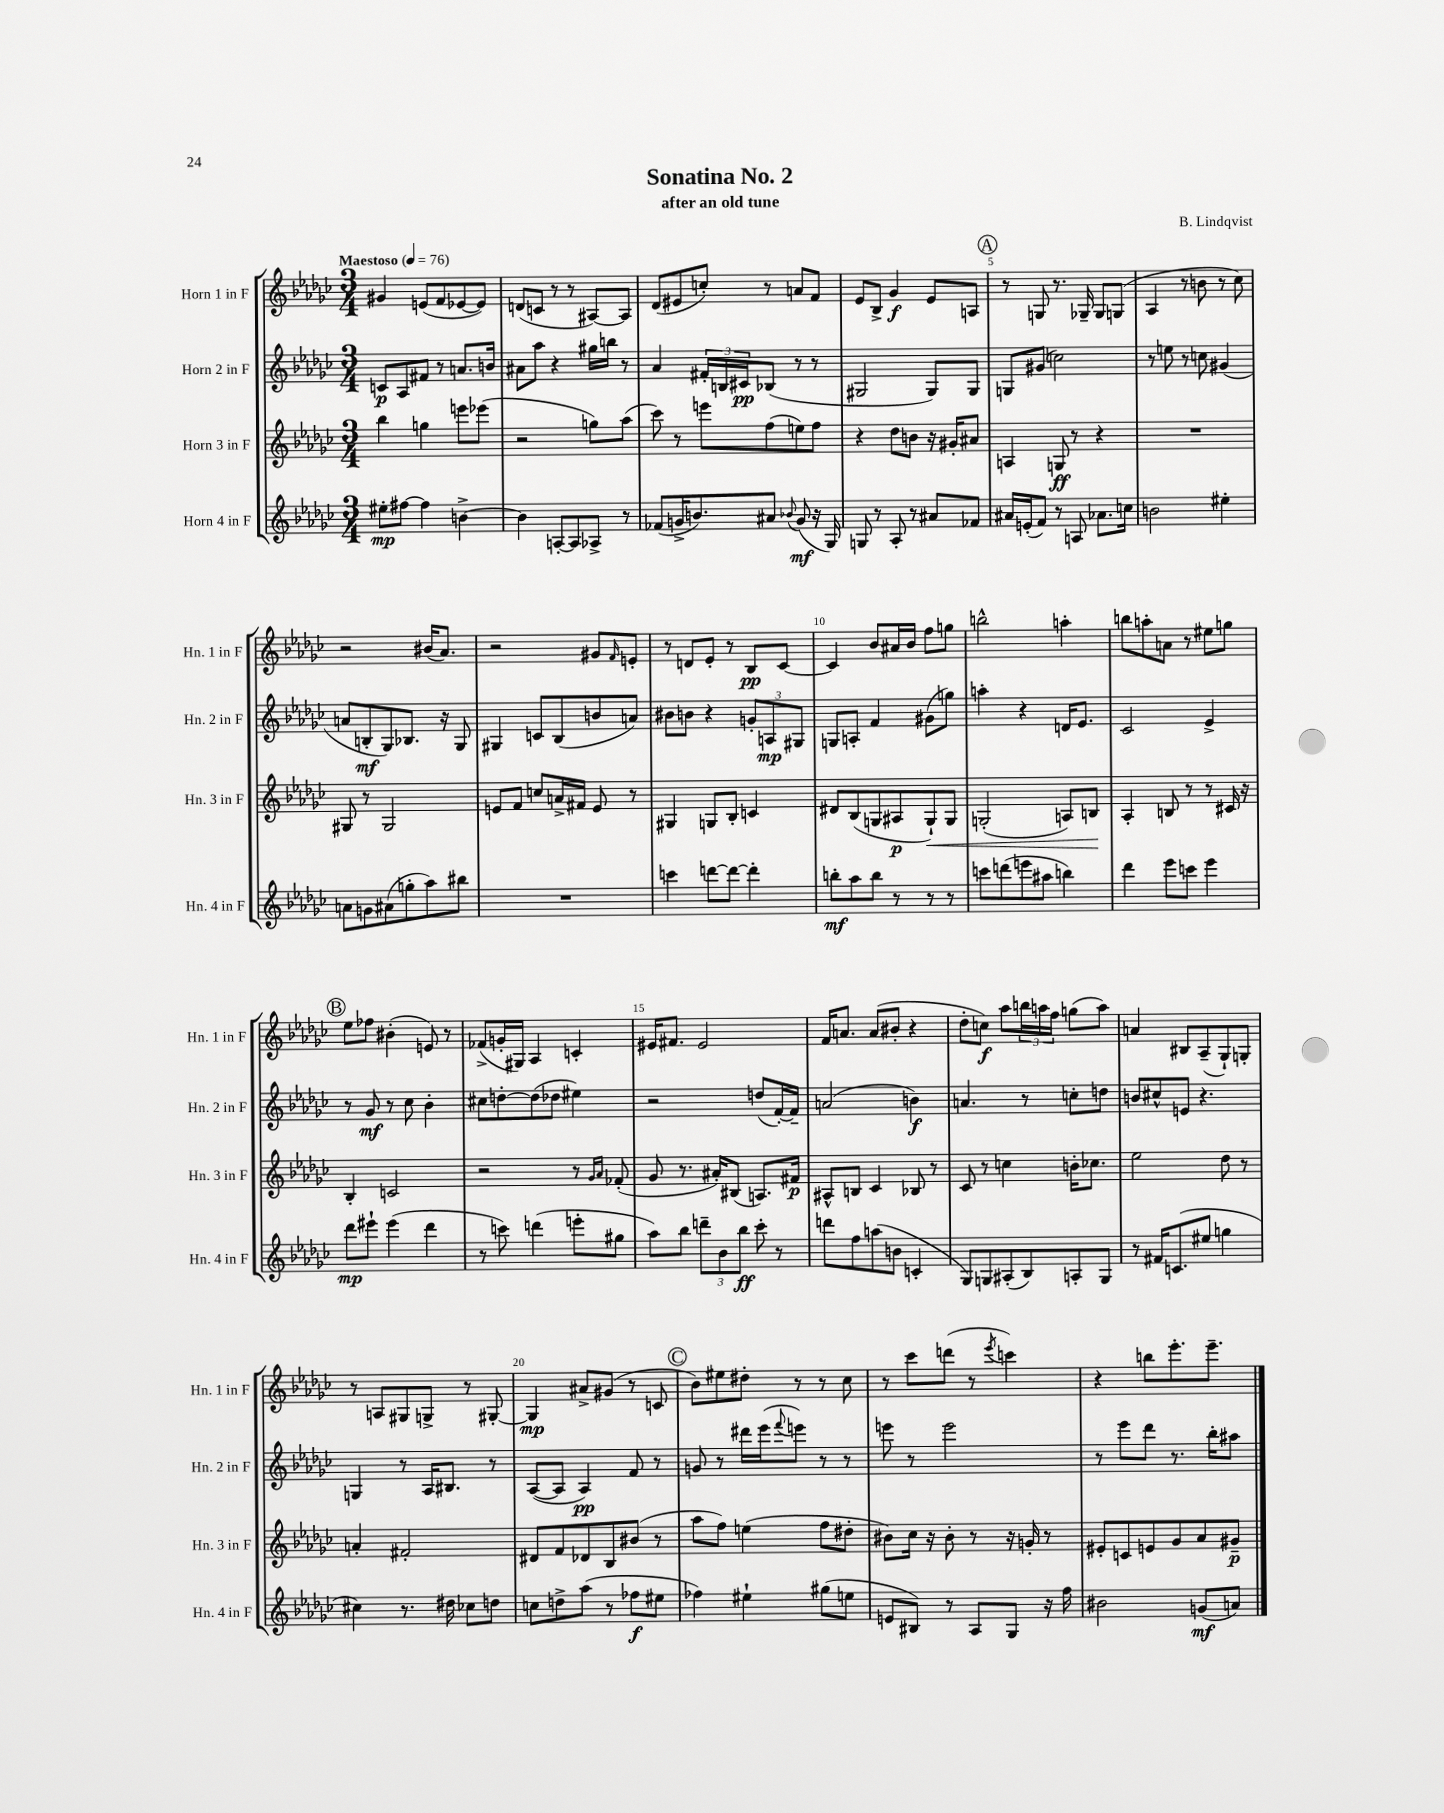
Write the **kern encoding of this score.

**kern	**dynam	**kern	**dynam	**kern	**dynam	**kern	**dynam
*part4	*part4	*part3	*part3	*part2	*part2	*part1	*part1
*staff4	*staff4	*staff3	*staff3	*staff2	*staff2	*staff1	*staff1
*I"Horn 4 in F	*	*I"Horn 3 in F	*	*I"Horn 2 in F	*	*I"Horn 1 in F	*
*I'Hn. 4 in F	*	*I'Hn. 3 in F	*	*I'Hn. 2 in F	*	*I'Hn. 1 in F	*
*clefG2	*	*clefG2	*	*clefG2	*	*clefG2	*
*k[b-e-a-d-g-c-]	*	*k[b-e-a-d-g-c-]	*	*k[b-e-a-d-g-c-]	*	*k[b-e-a-d-g-c-]	*
*M3/4	*	*M3/4	*	*M3/4	*	*M3/4	*
*MM76	*	*MM76	*	*MM76	*	*MM76	*
=1	=1	=1	=1	=1	=1	=1	=1
!	!	!	!	!	!	!LO:TX:a:B:t=Maestoso	!
8ee#X'\L	mp	4bb-\	.	8cn/L	p	4g#X/	.
[8ff#X\J	.	.	.	8A-/	.	.	.
4ff#\]	.	4ggn\	.	8f#X/J	.	(8en/L	.
.	.	.	.	8r	.	8f/	.
[4bn^\	.	8eeen\L	.	8.an/L	.	[8e-X/	.
.	.	(8eee-X\J	.	.	.	8e-/J])	.
.	.	.	.	16bn/Jk	.	.	.
=2	=2	=2	=2	=2	=2	=2	=2
4b\]	.	2r	.	8a#X\L	.	(8dn/L	.
.	.	.	.	8aa-\J	.	8cn/J	.
[8An'/L	.	.	.	4r	.	8r	.
8A/]	.	.	.	.	.	8r	.
8A-X^/J	.	8ggn\L)	.	16gg#X\LL	.	[8A#X/L)	.
.	.	.	.	16bbn\JJ	.	.	.
8r	.	(8aa-\J	.	8r	.	8A#/J]	.
=3	=3	=3	=3	=3	=3	=3	=3
(8f-X/L	.	8ccc-\)	.	4a-/	.	(8d-/L	.
16gn^/K	.	8r	.	.	.	8e#X/	.
8.bn/)	.	.	.	.	.	.	.
.	.	8eeen\L	.	24f#X'/LL	.	8ccn'/J)	.
.	.	.	.	24Bn/	.	.	.
.	.	.	.	24c#X/J	pp	.	.
8a#X/J	.	(8ff\	.	(8B-X/J	.	8r	.
8qqb-X/	.	.	.	.	.	.	.
(8g/	mf	8een\)	.	8r	.	8an/L	.
16r	.	8ff\J	.	8r	.	8f/J	.
16G-/)	.	.	.	.	.	.	.
=4	=4	=4	=4	=4	=4	=4	=4
8Gn/	.	4r	.	2G#X/	.	8e-/L	.
8r	.	.	.	.	.	8B-^/J	.
8A-'/	.	8dd-\L	.	.	.	4g-/	f
8r	.	8bn\J	.	.	.	.	.
8a#X/L	.	16r	.	8G#/L)	.	8e-/L	.
.	.	16g#X'/KL	.	.	.	.	.
8f-X/J	.	8a#X/J	.	8G#/J	.	8An/J	.
!!LO:REH:place=s1:t=A
=5	=5	=5	=5	=5	=5	=5	=5
16a#X/LL	.	4An/	.	8Gn/L	.	8r	.
(16en'/J	.	.	.	.	.	.	.
8f/J)	.	.	.	(8g#X/J	.	8Gn/	.
8r	.	8Gn/	ff	2ccn\)	.	8.r	.
8An/	.	8r	.	.	.	.	.
.	.	.	.	.	.	16G-X~/	.
8.a-X\L	.	4r	.	.	.	8G-/L	.
.	.	.	.	.	.	(8Gn/J	.
16ccn\Jk	.	.	.	.	.	.	.
=6	=6	=6	=6	=6	=6	=6	=6
2bn\	.	2.r	.	8r	.	4A-/	.
.	.	.	.	8een\	.	.	.
.	.	.	.	8r	.	8r	.
.	.	.	.	8ccn\	.	8bn\	.
4ee#X'\	.	.	.	(4g#X/	.	8r	.
.	.	.	.	.	.	8cc-\)	.
!!LO:LB:g=z
=7	=7	=7	=7	=7	=7	=7	=7
8an\L	.	8G#X/	.	8an/L	.	2r	.
8gn\	.	8r	.	8Bn'/	mf	.	.
(8a#X\	.	2G#/	.	8G-/)	.	.	.
8ggn'\	.	.	.	8.B-X/J	.	.	.
8aa-\)	.	.	.	.	.	(16b#X/KL	.
.	.	.	.	16r	.	8.a-/J)	.
8bb#X\J	.	.	.	8G-/	.	.	.
=8	=8	=8	=8	=8	=8	=8	=8
2.r	.	8en/L	.	4G#X/	.	2r	.
.	.	8f/J	.	.	.	.	.
.	.	8ccn/L	.	8cn/L	.	.	.
.	.	16an^/L	.	(8B-/	.	.	.
.	.	16f#X/JJ	.	.	.	.	.
.	.	8e/	.	8bn/	.	8g#X/L	.
.	.	.	.	.	.	16qqf/	.
.	.	8r	.	8an/J)	.	8en'/J	.
=9	=9	=9	=9	=9	=9	=9	=9
4cccn\	.	4G#X/	.	8b#X\L	.	8r	.
.	.	.	.	8bn\J	.	8dn/L	.
[8dddn\L	.	8Gn/L	.	4r	.	8e-'/J	.
8ddd\J_	.	8B-'/J	.	.	.	8r	.
4ddd'\]	.	4cn/	.	12gn'/L	.	8B-/L	pp
.	.	.	.	12An/	mp	.	.
.	.	.	.	.	.	[8c-/J	.
.	.	.	.	12G#X/J	.	.	.
=10	=10	=10	=10	=10	=10	=10	=10
8bbn'\L	mf	8d#X/L	.	8Gn/L	.	4c-/]	.
8aa-\	.	(8B-/	.	8An'/J	.	.	.
8bb\J	.	8Gn/	.	4f/	.	8b-/L	.
8r	.	8A#X/	p	.	.	16a#X/L	.
.	.	.	.	.	.	16b-/JJ	.
!	!	!	!LO:HP:b	!	!	!	!
8r	.	8G`/)	<	(8g#X\L	.	8ff\L	.
8r	.	8G/J	.	8ggn\J)	.	8ggn\J	.
=11	=11	=11	=11	=11	=11	=11	=11
8cccn\L	.	(2Gn'/	.	4aan'\	.	2bbn^^\	.
(8dddn\	.	.	.	.	.	.	.
8eeen\	.	.	.	4r	.	.	.
8aa#X\J	.	.	.	.	.	.	.
4bbn\)	.	8An/L)	.	16dn/KL	.	4aan'\	.
.	.	.	.	8.e-/J	.	.	.
.	.	8Bn/J	.	.	.	.	.
.	.	.	[	.	.	.	.
=12	=12	=12	=12	=12	=12	=12	=12
4ddd-\	.	4A-'/	.	2c-/	.	8bbn\L	.
.	.	.	.	.	.	8aan'\	.
8eee-\L	.	8Bn/	.	.	.	8an\J	.
8cccn\J	.	8r	.	.	.	8r	.
4eee-\	.	8r	.	4e-^/	.	8ee#X\L	.
.	.	16c#X/	.	.	.	8ggn\J	.
.	.	16r	.	.	.	.	.
!!LO:LB:g=z
!!LO:REH:place=s1:t=B
=13	=13	=13	=13	=13	=13	=13	=13
8ddd-\L	mp	4B-'/	.	8r	.	8ee-\L	.
8eee#X`\J	.	.	.	8g-/	mf	8ff-X\J	.
(4eee#\	.	2cn/	.	8r	.	(4b#X'\	.
.	.	.	.	8cc-\	.	.	.
4ddd-\	.	.	.	4b-'\	.	8en/)	.
.	.	.	.	.	.	8r	.
=14	=14	=14	=14	=14	=14	=14	=14
8r	.	2r	.	8cc#X\L	.	(8f-X^/L	.
8cccn\)	.	.	.	[8ddn'\	.	16gn'/L	.
.	.	.	.	.	.	16G#X/JJ)	.
(4dddn\	.	.	.	(8dd\]	.	4A-/	.
.	.	.	.	8dd-X\J	.	.	.
8eeen'\L	.	8r	.	4ee#X\)	.	4cn'/	.
.	.	16qqg-/LL	.	.	.	.	.
.	.	16qqa-/JJ	.	.	.	.	.
8gg#X\J	.	(8f-X'/	.	.	.	.	.
=15	=15	=15	=15	=15	=15	=15	=15
8aa-\L)	.	8g-/	.	2r	.	16e#X/KL	.
.	.	.	.	.	.	8.f#X/J	.
8bb-\J	.	8.r	.	.	.	.	.
12dddn~\L	.	.	.	.	.	2e#/	.
.	.	16a#X'/KL)	.	.	.	.	.
12b-\	.	.	.	.	.	.	.
.	.	(8B#X/J	.	.	.	.	.
12bb-\J	ff	.	.	.	.	.	.
8ccc-'\	.	8.An/L)	.	(8ddn/L	.	.	.
8r	.	.	.	[16f'/L)	.	.	.
.	.	16f#X/Jk	p	16f~/JJ]	.	.	.
=16	=16	=16	=16	=16	=16	=16	=16
8dddn\L	.	8A#X^^/L	.	(2an/	.	16f/KL	.
.	.	.	.	.	.	8.an/J	.
8ff\	.	8Bn/J	.	.	.	.	.
(8aan\	.	4c-/	.	.	.	(8a/L	.
8bn\J	.	.	.	.	.	8b#X'/J	.
4cn'/	.	8B-X/	.	4bn\)	f	4r	.
.	.	8r	.	.	.	.	.
=17	=17	=17	=17	=17	=17	=17	=17
8G-/L)	.	8c-/	.	4.an/	.	8dd-'\L	.
8Gn/	.	8r	.	.	.	8ccn\J)	f
(8A#X'/	.	4ccn\	.	.	.	8aa-\L	.
8B-/)	.	.	.	8r	.	24bbn\L	.
.	.	.	.	.	.	24aan\	.
.	.	.	.	.	.	24ff\JJ	.
8An'/	.	16bn'\KL	.	8ccn'\L	.	(8ggn\L	.
.	.	8.cc-X\J	.	.	.	.	.
8G/J	.	.	.	8ddn\J	.	8aa\J)	.
=18	=18	=18	=18	=18	=18	=18	=18
8r	.	2ee-\	.	8bn/L	.	4an/	.
16f#X/KL	.	.	.	8cc#X^^/	.	.	.
(8.cn/	.	.	.	.	.	.	.
.	.	.	.	8en/J	.	8B#X/L	.
8ee#X/J	.	.	.	4.r	.	(8A-~/	.
4ggn\	.	8dd-\	.	.	.	8G-`/)	.
.	.	8r	.	.	.	8Gn'/J	.
!!LO:LB:g=z
=19	=19	=19	=19	=19	=19	=19	=19
4cc#X\)	.	4an'/	.	4Gn/	.	8r	.
.	.	.	.	.	.	8An/L	.
8.r	.	2f#X'/	.	8r	.	8G#X/	.
.	.	.	.	16A-/KL	.	8Gn^/J	.
16dd#X\	.	.	.	8.B#X/J	.	.	.
8cc-X\L	.	.	.	.	.	8r	.
8ddn\J	.	.	.	8r	.	[8G#X'/	.
=20	=20	=20	=20	=20	=20	=20	=20
8ccn\L	.	8d#X/L	.	([8A-/L	.	4G#/]	mp
8ddn^\	.	8f/	.	8A-/J]	.	.	.
(8aa-\J	.	8d-X/	.	4A-/)	pp	8a#X^/L	.
8r	.	8B-/	.	.	.	(8g#X/J	.
8ff-X\L	f	(8b#X/J	.	8f/	.	8r	.
8ee#X\J	.	8r	.	8r	.	8cn/	.
!!LO:REH:place=s1:t=C
=21	=21	=21	=21	=21	=21	=21	=21
4ff-X\)	.	8aa-\L	.	8gn/	.	8b-\L)	.
.	.	8ff\J)	.	8r	.	8ee#X\	.
4ee#X`\	.	(4een\	.	16ddd#X\LL	.	8dd#X'\J	.
.	.	.	.	(16eee-\J	.	.	.
.	.	.	.	8qqfff/	.	.	.
.	.	.	.	8eeen\J)	.	8r	.
(8gg#X\L	.	8ff\L	.	8r	.	8r	.
8een\J	.	8dd#X'\J	.	8r	.	8cc-\	.
=22	=22	=22	=22	=22	=22	=22	=22
8en/L	.	8b#X\L)	.	8eeen\	.	8r	.
8B#X/J)	.	16cc-\Jk	.	8r	.	8ccc-\L	.
.	.	16r	.	.	.	.	.
8r	.	8b#'\	.	2eee\	.	(8dddn\J	.
8A-/L	.	8r	.	.	.	8r	.
.	.	.	.	.	.	8qeee-/	.
8G-/J	.	16r	.	.	.	4cccn\)	.
.	.	16gn'/	.	.	.	.	.
16r	.	8r	.	.	.	.	.
16ff\	.	.	.	.	.	.	.
=23	=23	=23	=23	=23	=23	=23	=23
2b#X\	.	8e#X'/L	.	8r	.	4r	.
.	.	8cn/	.	8eee-\L	.	.	.
.	.	8en/	.	8ddd-\J	.	8bbn\L	.
.	.	8g-/	.	8.r	.	8.eee-'\	.
(8gn/L	mf	8a-/	.	.	.	.	.
.	.	.	.	16bb-'\KL	.	8.eee-~\J	.
8an/J)	.	8g#X~/J	p	8aa#X\J	.	.	.
==	==	==	==	==	==	==	==
*-	*-	*-	*-	*-	*-	*-	*-
